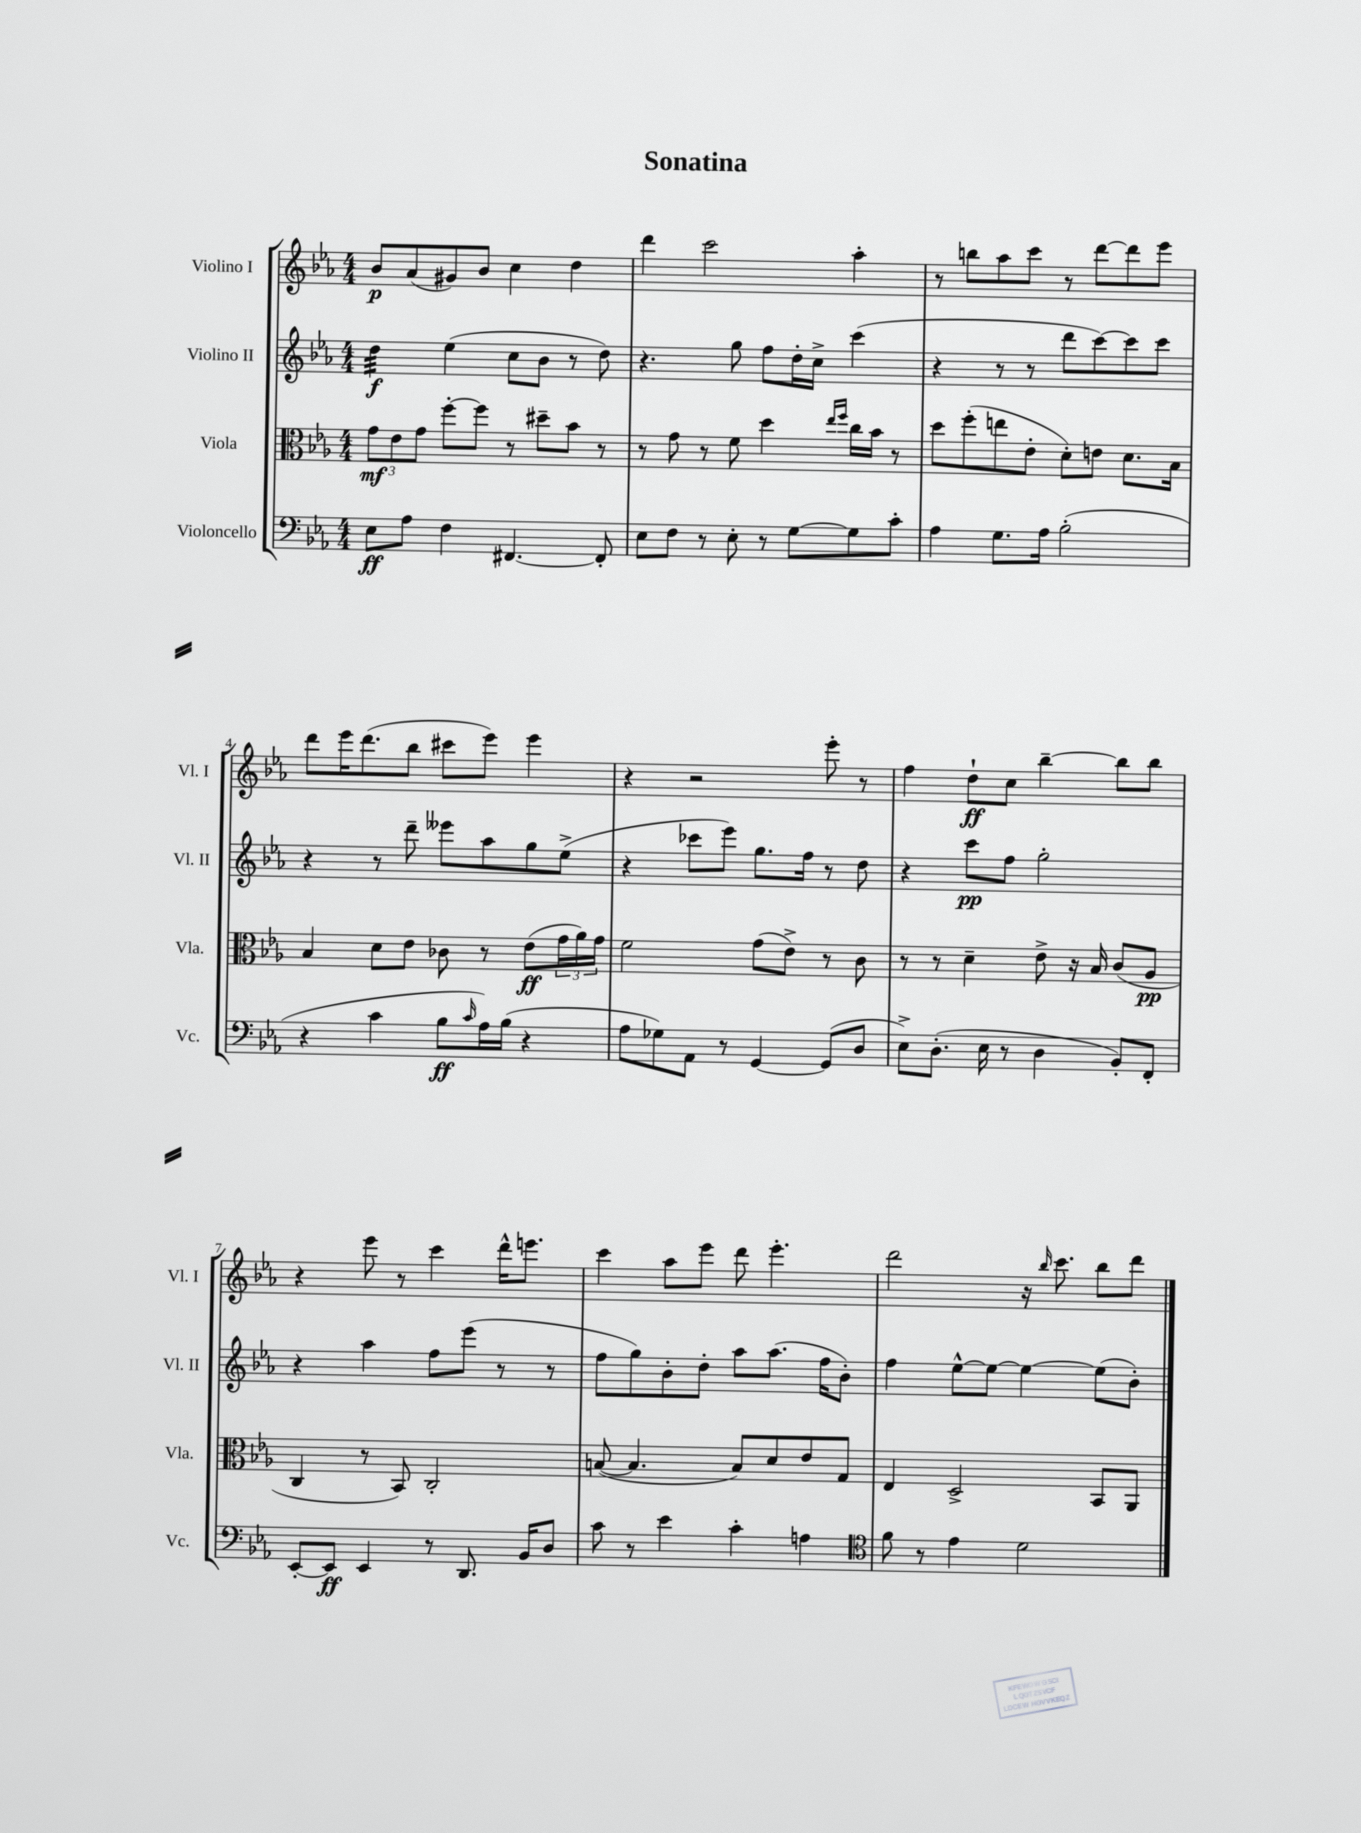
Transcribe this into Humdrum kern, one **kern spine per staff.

**kern	**kern	**kern	**kern
*staff4	*staff3	*staff2	*staff1
*clefF4	*clefC3	*clefG2	*clefG2
*k[b-e-a-]	*k[b-e-a-]	*k[b-e-a-]	*k[b-e-a-]
*M4/4	*M4/4	*M4/4	*M4/4
8E-	12g	4dd	8b-
.	12e-	.	.
8A-	.	.	(8a-
.	12g	.	.
4F	[8ff'	(4ee-	8g#)
.	8ff]	.	8b-
[4.FF#	8r	8cc	4cc
.	8dd#~	8b-	.
.	8b-	8r	4dd
8FF#']	8r	8dd)	.
=	=	=	=
8E-	8r	4.r	4ddd
8F	8g	.	.
8r	8r	.	2ccc
8E-'	8f	8gg	.
8r	4dd	8ff	.
[8G	.	16dd'	.
.	.	16cc^	.
.	16qqee-	.	.
.	16qqff	.	.
8G]	16cc	(4ccc	4aa-'
.	16b-	.	.
8c'	8r	.	.
=	=	=	=
4A-	8dd	4r	8r
.	(8ff'	.	8bb
8.G	8ee	8r	8aa-
.	8e-'	8r	8ccc
16A-	.	.	.
(2B-'	8d')	8ddd	8r
.	8e	[8ccc)	[8ddd
.	8.d	8ccc]	8ddd]
.	.	8ccc	8eee-
.	16B-	.	.
=	=	=	=
4r	4B-	4r	8ddd
.	.	.	16eee-
.	.	.	(8.ddd
4c	8d	8r	.
.	8e-	8ddd~	8bb-
8B-	8c-	8eee--	8ccc#
16qqc	.	.	.
16A-)	8r	8aa-	8eee-)
(16B-	.	.	.
4r	(8e-	8gg	4eee-
.	24g	(8ee-^	.
.	24a-)	.	.
.	24g	.	.
=	=	=	=
8A-	2f	4r	4r
8G-)	.	.	.
8AA-	.	8ccc-	2r
8r	.	8eee-)	.
[4GG	(8g	8.gg	.
.	8e-^)	.	.
.	.	16ff	.
(8GG]	8r	8r	8eee-'
8D	8c	8dd	8r
=	=	=	=
8E-^)	8r	4r	4ff
(8.D'	8r	.	.
.	4d~	8ccc	8dd`
16E-	.	.	.
8r	.	8ff	8cc
4D	8e-^	2gg'	[4bb-~
.	16r	.	.
.	16B-	.	.
8BB-')	(8c	.	8bb-]
8FF'	8A-	.	8bb-
=	=	=	=
[8EE-'	4C	4r	4r
8EE-]	.	.	.
4EE-	8r	4aa-	8eee-
.	8BB-)	.	8r
8r	2C'	8ff	4ccc
8.DD	.	(8eee-	.
.	.	8r	16ddd^^
16BB-	.	.	8.eee
8D	.	8r	.
=	=	=	=
8c	([8B	8ff	4ccc
8r	4.B]	8gg)	.
4e-	.	8b-'	8aa-
.	.	8dd'	8eee-
4c'	8B)	8aa-	8ddd
.	8d	(8.aa-	4.eee-'
4A	8e-	.	.
.	.	16ff	.
.	8G	8b-')	.
=	=	=	=
*clefC4	*	*	*
8f	4E-	4ff	2ddd
8r	.	.	.
4e-	2D^	[8ee-^^	.
.	.	8ee-_	.
2d	.	4ee-_	16r
.	.	.	16qqbb-
.	.	.	8.ccc
.	8BB-	(8ee-]	8bb-
.	8AA-	8b-')	8ddd
==	==	==	==
*-	*-	*-	*-
